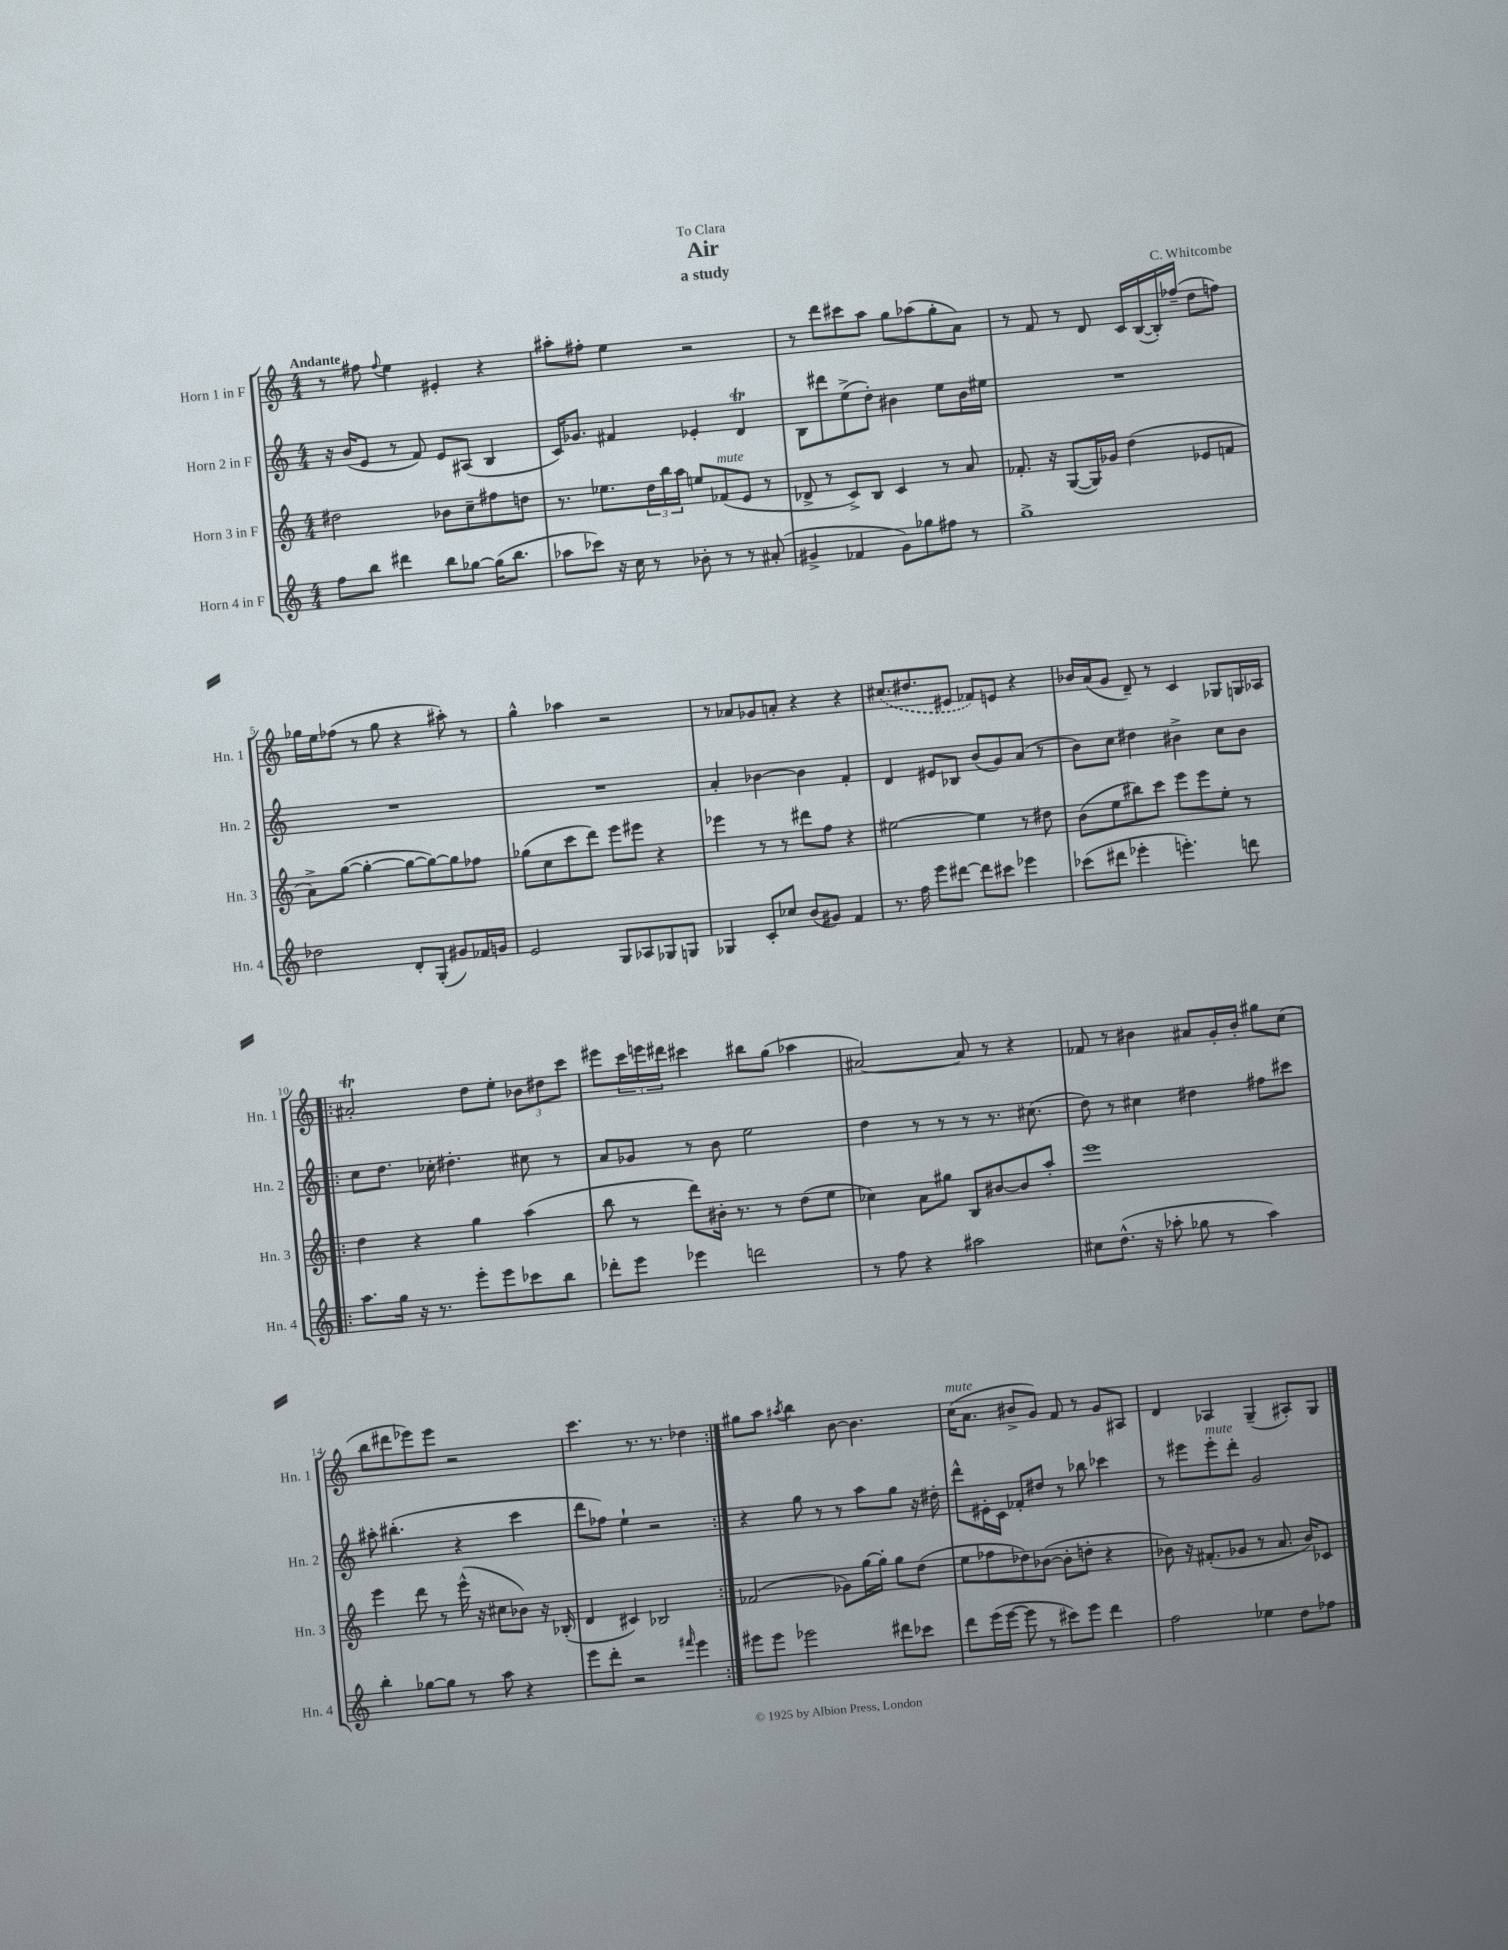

**kern	**kern	**kern	**kern
*staff4	*staff3	*staff2	*staff1
*clefG2	*clefG2	*clefG2	*clefG2
*k[]	*k[]	*k[]	*k[]
*M4/4	*M4/4	*M4/4	*M4/4
8ff	2dd#	16r	8r
.	.	(16b	.
8bb	.	8e	8ff#
.	.	.	8qqff#
4ddd#	.	8r	4ee
.	.	8f)	.
8bb	8b-	8e	4e#'
[8gg-	8cc~	(8A#	.
(16gg-]	8ff#	4B	4r
8.bb	.	.	.
.	8dd	.	.
=	=	=	=
8aa-	8.r	16c)	8aa#'
.	.	8.g-	.
8ccc-)	.	.	8ff#'
.	8.ee-	.	.
16r	.	4f#	4ee
16cc	.	.	.
8r	24dd	.	.
.	24bb	.	.
.	24aa	.	.
8b-'	8ee	4e-'	2r
8r	(8f-	.	.
8r	8e	4d	.
(8a#'	8r	.	.
=	=	=	=
4g#^	8d-^	8B	8r
.	8r	8ddd#	8ddd
4f-	8c^)	(8ee^	8ccc#
.	8B	8dd')	8aa
8g#)	4c	4b#	8gg
8gg-	.	.	(8aa-
8ff#	8r	8ee	8gg'
8r	8a	16b#	8a)
.	.	16ee#	.
=	=	=	=
1gg^	8.f-'	1r	8r
.	.	.	8f
.	16r	.	.
.	([8G	.	8r
.	16G])	.	8d
.	16g-	.	.
.	(4dd	.	16c
.	.	.	([16B
.	.	.	16B'])
.	.	.	(16ff-~
.	8e-	.	8dd
.	8f	.	8ff)
=	=	=	=
2dd-	8a^)	1r	16gg-
.	.	.	16ee
.	([8gg	.	(8ff-
.	4gg'_	.	8r
.	.	.	8gg-
8d'	8gg_	.	4r
(8G'	8gg_)	.	.
8g#)	8gg]	.	8aa#')
16f-	8ff-	.	8r
16g	.	.	.
=	=	=	=
2e	(8gg-	1r	4gg^^
.	8cc	.	.
.	8ccc	.	4aa-
.	8ddd)	.	.
8G	8eee	.	2r
8A-	8eee#	.	.
8G-	4r	.	.
8G	.	.	.
=	=	=	=
4G-	4eee-	4a'	8r
.	.	.	8a-
8c'	8r	[4b-	8g-
8cc-	8r	.	8a'
(8b	8ddd#	4b-]	4r
8g#)	8ff	.	.
4f	4r	4f'	4r
=	=	=	=
8.r	[2ee#	4d	(8.cc#
16ff	.	.	8.dd#
8eee	.	8e#	.
[8ddd#	.	8B-	8e#
8ddd#]	4ee#]	(8b	8f-)
8ccc#	.	8g)	8e
4eee-	8r	(8a	4r
.	8dd#	8r	.
=	=	=	=
(8ccc-	(8b	8b)	16b-
.	.	.	(16a
8ddd#	8ee	8cc	8g
4eee-'	8bb#)	4dd#	8d~)
.	8ccc	.	8r
4.eee')	8eee	4b#^	4c
.	8eee	.	.
.	8ee'	8cc	8G-
8ddd	8r	8b#	16G
.	.	.	16A-
=!|:	=!|:	=!|:	=!|:
8.aa	4dd	8cc	2a#'
.	.	8.dd	.
16gg	.	.	.
16r	4r	.	.
8.r	.	16cc-'	.
.	.	4.dd#'	.
8eee'	4gg	.	8dd
8eee	.	.	8ee'
8ccc-	(4aa	8cc#	12b-
.	.	.	12dd#
8bb	.	8r	.
.	.	.	12ccc
=	=	=	=
8ddd-'	8bb	8a	8eee#
8eee	8r	8g-	24ccc
.	.	.	24eee
.	.	.	24ddd#
4eee-	8ddd)	8r	4ccc#
.	16b#'	8b	.
.	8.r	.	.
2ddd	.	2ee	8bb#
.	8r	.	(8gg
.	(8dd	.	4aa-
.	8ee	.	.
=	=	=	=
8r	4cc-)	4dd	[2a#)
8ff	.	.	.
4r	8a	8r	.
.	8gg#	8r	.
2aa#	8B	8r	8a#]
.	[8b#	8.r	8r
.	8b#]	.	4r
.	.	(8.cc#	.
.	8aa'	.	.
=	=	=	=
8cc#	1eee	8dd)	8f-
(8.dd^^	.	8r	8r
.	.	4cc#	4b#
16r	.	.	.
8aa-'	.	.	.
8gg-	.	4dd#	8a#
8r	.	.	16g'
.	.	.	16b#'
4aa-)	.	8ff#	8gg#
.	.	8ccc#	(8cc
=	=	=	=
4bb'	4eee	8aa#'	8bb
.	.	(4.bb#'	8ddd#
[8gg-	8ddd	.	8eee-)
8gg-]	8r	.	8eee-
8r	(16eee^^	4r	2r
.	16r	.	.
8aa	8cc#	.	.
4r	8b-)	4ccc	.
.	16r	.	.
.	(16B-'	.	.
=	=	=	=
8eee	4d	8ddd	4.ccc
8ddd'	.	8ff-)	.
2r	4c#)	4ee`	.
.	.	.	8.r
.	2B-	2r	.
.	.	.	8.r
16qqfff#	.	.	.
4eee	.	.	4dd-
=:|!	=:|!	=:|!	=:|!
8eee#	(2f-	4r	8gg#
8eee#	.	.	8aa
.	.	.	8qaa#
2eee-	.	8gg	4bb
.	.	8r	.
.	8g-)	8r	[8b
.	[16gg	8aa	4.b]
.	16gg']	.	.
8ddd#	8gg	8gg	.
8ccc-	(8dd	16r	.
.	.	16dd#'	.
=	=	=	=
8ddd	8ee	8ddd^^	(16cc
.	.	.	8.a
(16eee	8ff-	16e#'	.
[16eee	.	16c	.
8eee]	8dd-)	8f-'	8b#^
8r	([8b-	8dd#	8g)
8ccc#)	8b-']	8r	8f
8eee	8dd'	8bb-	8r
4ddd	4r	4ccc-	8g
.	.	.	8A#
=	=	=	=
2ff	8b-)	8r	4d
.	16r	8eee#	.
.	(8.f#'	.	.
.	.	8eee#'	4A-
.	8g-	8ddd'	.
4ee-	8r	2g	(4G~
.	8.a	.	.
8dd	.	.	8A#')
.	16b-)	.	.
8ff-	8c-	.	8G
==	==	==	==
*-	*-	*-	*-
